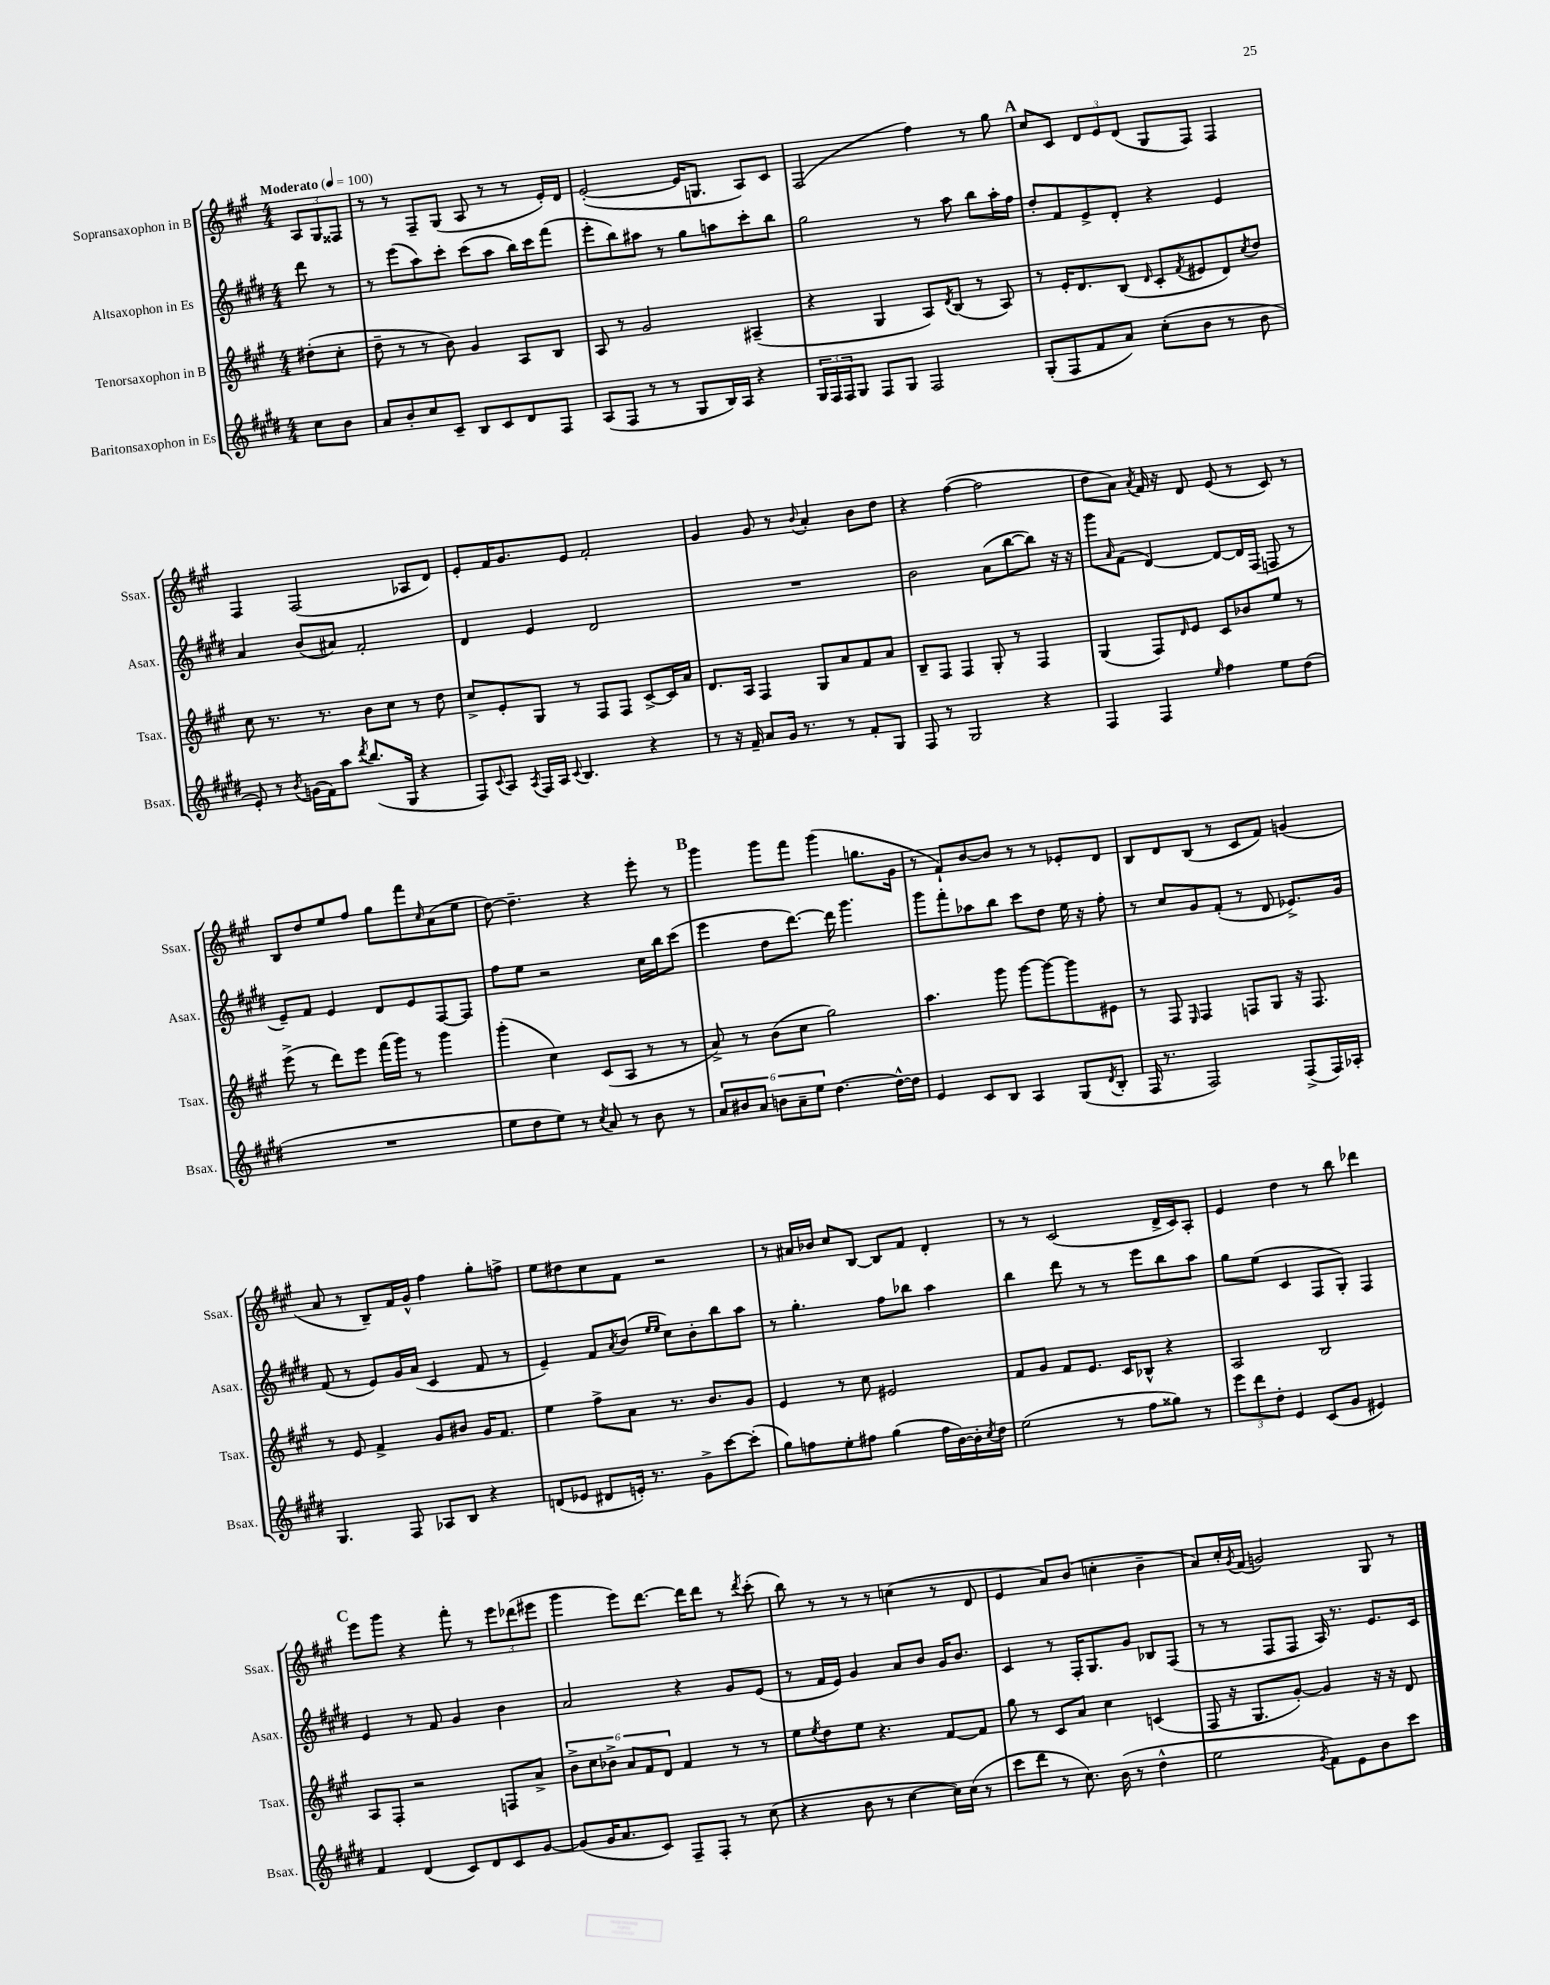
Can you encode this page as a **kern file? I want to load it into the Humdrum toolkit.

**kern	**kern	**kern	**kern
*staff4	*staff3	*staff2	*staff1
*clefG2	*clefG2	*clefG2	*clefG2
*k[f#c#g#d#]	*k[f#c#g#]	*k[f#c#g#d#]	*k[f#c#g#]
*M4/4	*M4/4	*M4/4	*M4/4
*MM100	*MM100	*MM100	*MM100
8cc#\L	(8dd#'\L	8ddd#\	12A/L
.	.	.	12G#/
8b\J	8cc#'\J	8r	.
.	.	.	12F##/J
=	=	=	=
8a/L	8dd~\	8r	8r
8b'/	8r	(8eee\L	8r
8cc#/	8r	8aa\)	8F#~/L
8c#~/J	8b\)	8ccc#'\J	(8G#/J
8B/L	4g#/	(8ccc#\L	8A/
8c#/	.	8aa\J	8r
8d#/	8A/L	16bb\LL)	8r
.	.	16ccc#\J	.
8F#/J	8B/J	(8fff#\J	16e'/LL)
.	.	.	16d/JJ
=	=	=	=
(8A/L	8A/	8eee'\L	([2e'/
8F#/J	8r	8bb\)	.
8r	2g#/	8aa#\J	.
8r	.	8r	.
8G#/L	.	8gg#\L	16e/]LK
.	.	.	8.G/J
16B/L)	.	8aa\	.
16A/JJ	.	.	.
4r	(4A#~/	8ccc#'\	8A/L)
.	.	8bb\J	8c#/J
=	=	=	=
24G#/LL	4r	2gg#\	(2F#/
24F#/	.	.	.
24F#/J	.	.	.
8G#/J	.	.	.
8F#/L	4G#/	.	.
8G#/J	.	.	.
2F#/	8A/L)	8r	4ff#\)
.	8qd/	.	.
.	(8B/J	8aa\	.
.	8r	8bb\L	8r
.	8A/)	16aa'\L	8gg#\
.	.	16ff#\JJ	.
=	=	=	=
(8G#'/L	8r	8dd#'/L	8cc#/L
8F#/	16e'/LK	8f#/	8c#/J
.	8.d/	.	.
8f#/	.	8e^/	12d/L
.	.	.	12e/
8a/J)	(8B/J	8d#'/J	.
.	.	.	(12d/J
.	16qqd/	.	.
(8cc#'\L	8c#'/L	4r	8G#/L
.	8qf#/	.	.
8b\J	8e#/	.	8F#/J)
8r	8d/)	4e/	4F#/
.	8qcc#/	.	.
8b\	8dd/J	.	.
=	=	=	=
8e'/)	8cc#\	4a/	4F#/
8r	8.r	.	.
8qb/	.	.	.
(16g\LL	.	(8b/L	(2F#/
16f#\J)	8.r	.	.
8aa\J	.	8a#/J)	.
8qddd#/	.	.	.
(8.bb/L	8b\L	2f#'/	.
.	8cc#\J	.	.
16G#/Jk	.	.	.
4r	8r	.	8A-/L
.	8dd\	.	8d/J)
=	=	=	=
8F#/L)	8cc#^/L	4d#/	8e'/L
8qqc#/	.	.	.
8A/J	8e'/	.	16f#/K
.	.	.	8.g#/
8qA/	.	.	.
16F#/LL	8G#/J	4e/	.
16A/JJ	.	.	.
8qqc#/	.	.	.
4.B/	8r	.	8e/J
.	8F#/L	2d#/	2f#'/
.	8F#/J	.	.
4r	[8c#^/L	.	.
.	16c#/]L	.	.
.	16a/JJ	.	.
=	=	=	=
8r	8.d/L	1r	4g#/
16r	.	.	.
16f#~/	16A/Jk	.	.
8a/L	4F#/	.	8g#/
16g#/Jk	.	.	8r
8.r	.	.	.
.	.	.	8qqb/
.	8G#/L	.	4a'/
8r	8a/	.	.
8f#'/L	8f#/	.	8b\L
8G#/J	8a/J	.	8dd\J
=	=	=	=
8F#/	8B~/L	2b\	4r
8r	8F#/J	.	.
2G#/	4F#/	.	([4ff#\
.	8G#'/	(8a\L	2ff#\]
.	8r	[8bb\	.
4r	4F#/	8bb\]J)	.
.	.	16r	.
.	.	16r	.
=	=	=	=
4F#/	(4G#/	8ggg#\L	8dd\L
.	.	16qqa/	.
.	.	(8f#\J	8a\J)
.	.	.	8qa/
4F#/	8F#/L)	[4d#/)	16f#/
.	.	.	16r
.	16qqd/	.	.
.	8e/J	.	8d/
16qqee/	.	.	.
4ff#\	8c#/L	8d#/_L	(8e/
.	8b-/	16d#/]L	8r
.	.	(16F#/JJ	.
8ee\L	8ee/J	8F/	8c#/)
(8dd#\J	8r	8r	8r
=	=	=	=
1r	(8eee^\	8e~/L)	8B/L
.	8r	8f#/J	8dd/
.	8ddd\L)	4e/	8ee/
.	8eee\J	.	8ff#/J
.	(16fff#\LL	8d#/L	8gg#\L
.	16ggg#\JJ)	.	.
.	8r	8e/	8fff#\
.	.	.	16qqcc#/
.	4ggg#\	[8F#/	(8a\
.	.	8F#/]J	8ee\J
=	=	=	=
8ee\L	(4ggg#'\	8ff#\L	[8dd\)
8dd#\	.	8ee\J	4.dd~\]
8ee\J)	4cc#\)	2r	.
8r	.	.	.
8qcc#/	.	.	.
8a/	(8c#/L	.	4r
8r	8A/J	.	.
8b\	8r	16cc#\LL	8eee'\
.	.	16bb\J	.
8r	8r	(8ccc#\J	8r
=	=	=	=
12a/L	8a^/)	4eee\	4ggg#\
12b#/	.	.	.
.	8r	.	.
12a/J	.	.	.
12b\L	(8b\L	8dd#\L	8ggg#\L
12a~\	.	.	.
.	8cc#\J	[8.ddd#\J)	8fff#\J
12ee\J	.	.	.
[4.dd#\	2gg#\)	.	(4ggg#\
.	.	16ddd#\]	.
.	.	4.ggg#\	.
.	.	.	8.gg\L
16dd#^^\_LL	.	.	.
16dd#\]JJ	.	.	16g#\Jk
=	=	=	=
4e/	4.aa\	8ggg#\L	8r
.	.	8fff#'\	8f#`/L)
8c#/L	.	8aa-\	[8b/
8B/J	8ggg#\	8bb\J	8b/]J
4A/	[8ggg#\L	8ccc#\L	8r
.	8ggg#\_	8dd#\J	8r
(8G#/L	8ggg#\]	16ee\	8e-'/L
.	.	16r	.
8qd#/	.	.	.
8B'/J	8e#\J	8ff#'\	8d/J
=	=	=	=
16F#/	8r	8r	8B/L
8.r	.	.	.
.	8F#/	8cc#/L	8d/
.	16qqE/	.	.
2F#/)	4F#/	8g#/	(8B/J
.	.	(8f#'/J	8r
.	8F/L	8r	8c#/L
.	8G#/J	8d#/	8f#/J)
(8F#^/L	16r	8.e-^/L)	(4g/
.	8.F/	.	.
16F#/L)	.	.	.
16A-'/JJ	.	16g#/Jk	.
=	=	=	=
4.G#/	8r	(8f#/	8a/
.	8e/	8r	8r
.	4f#^/	8e/L)	8B~/L)
8F#/	.	16g#/L	16f#/L
.	.	(16a/JJ	16g#^^/JJ
8A-/L	8g#/L	4c#/	4ff#\
8B/J	8b#/J	.	.
4r	16g#/LK	8f#/	8gg#'\L
.	8.f#/J	.	.
.	.	8r	8ff^\J
=	=	=	=
(8d/L	4ee\	4e~/)	8ee\L
8e-/J	.	.	8dd#\
8d#/L	8ff#^\L	8f#/L	8cc#\
.	.	8qa/	.
16e'/Jk)	8a\J	(8b/J	8f#\J
8.r	.	.	.
.	.	16qqee/LL	.
.	.	16qqee/JJ	.
.	8.r	8cc#\L)	2r
8g#^\L	.	8b'\	.
.	8.b/L	.	.
[8ccc#\	.	8bb\	.
(8ccc#'\]J	8g#/J	8aa\J	.
=	=	=	=
8gg#\L)	4e/	8r	8r
8ff\	.	4.gg#'\	16a#/LL
.	.	.	16b-/JJ
8ee'\	8r	.	8cc#/L
8ff#\J	8cc#\	.	[8B/J
(4gg#\	2e#/	8ff#\L	8B/]L
.	.	8bb-\J	8f#/J
16ff#\LL	.	4aa\	4d'/
[16b\)	.	.	.
16b'\]	.	.	.
8qcc#/	.	.	.
16dd#\JJ	.	.	.
=	=	=	=
(2ee\	8f#/L	4bb\	8r
.	8g#/J	.	8r
.	8f#/L	8ddd#\	(2c#/
.	8.e/J	8r	.
8r	.	8r	.
.	16c#/LK	.	.
8ff#\L	8B-^^/J	8eee\L	.
8gg##\J)	4r	8bb\	16d^/LL
.	.	.	16c#/J)
8r	.	8aa\J	8A'/J
=	=	=	=
12eee\L	2A/	8gg#\L	4e/
12ddd#\	.	.	.
.	.	(8ee\J	.
12dd#'\J	.	.	.
4e/	.	4c#/	4dd\
(8c#/L	2B/	8F#/L	8r
8g#/J	.	8G#'/J)	8bb\
4e#/)	.	4F#/	4ddd-\
=	=	=	=
4f#/	8A/L	4e/	8eee\L
.	8F#'/J	.	8ggg#\J
(4d#/	2r	8r	4r
.	.	8f#/	.
8c#/L)	.	4g#/	8fff#'\
8d#/	.	.	8r
8c#/	8F/L	4b\	12eee\L
.	.	.	(12ddd-\
[8g#/J	8a^/J	.	.
.	.	.	12eee#\J
=	=	=	=
(8g#/]L	12b^\L	2a/	4ggg#\
.	12cc#\	.	.
16g#/K	.	.	.
.	12b-^\J	.	.
8.a/	.	.	.
.	12a/L	.	8eee\L)
.	12f#/	.	.
8c#/J)	.	.	[8.ddd\J
.	12d/J	.	.
8F#~/L	4f#/	4r	.
.	.	.	16ddd\]LK
8F#'/J	.	.	8ddd\J
8r	8r	8g#/L	8r
.	.	.	8qddd/
(8cc#\	8r	(8e/J	(8ccc#'\
=	=	=	=
4r	8ee\L	8r	8bb\)
.	8qee/	.	.
.	8dd\	16f#/LL	8r
.	.	16e/JJ)	.
8b\	8ee\J	4g#/	8r
8r	4.r	.	8r
[4cc#\	.	8a/L	(4cc\
.	.	8b/J	.
16cc#\]LL)	[8f#/L	16g#/LK	8r
(16cc#\JJ	.	8.b/J	.
8r	8f#/]J	.	8d/
=	=	=	=
8ccc#\L	8gg#\	4c#/	4e/
8ddd#\J	8r	.	.
8r	8c#/L	8r	8a/L)
8.cc#\)	8a/J	16F#'/LK	(8b/J
.	.	8.G#/	.
.	4cc#\	.	4cc'\
(16b\	.	.	.
8r	.	8g#/J	.
4dd#^^\	(4c/	8B-/L	4b~\
.	.	(8F#/J	.
=	=	=	=
2ee\	8F#/	8r	8a/L)
.	16r	8r	16cc#'/L
.	.	.	8qg#/
.	8.G#/L	.	(16f#/JJ
.	.	8F#/L	2g/)
.	[8g#'/J)	8F#/J	.
8qg#/	.	.	.
8f#\L)	4g#/]	16A/)	.
.	.	8.r	.
8e\	.	.	.
8b\	16r	8.e/L	8G#/
.	16r	.	.
8ccc#\J	8d/	.	8r
.	.	16c#/Jk	.
==	==	==	==
*-	*-	*-	*-
